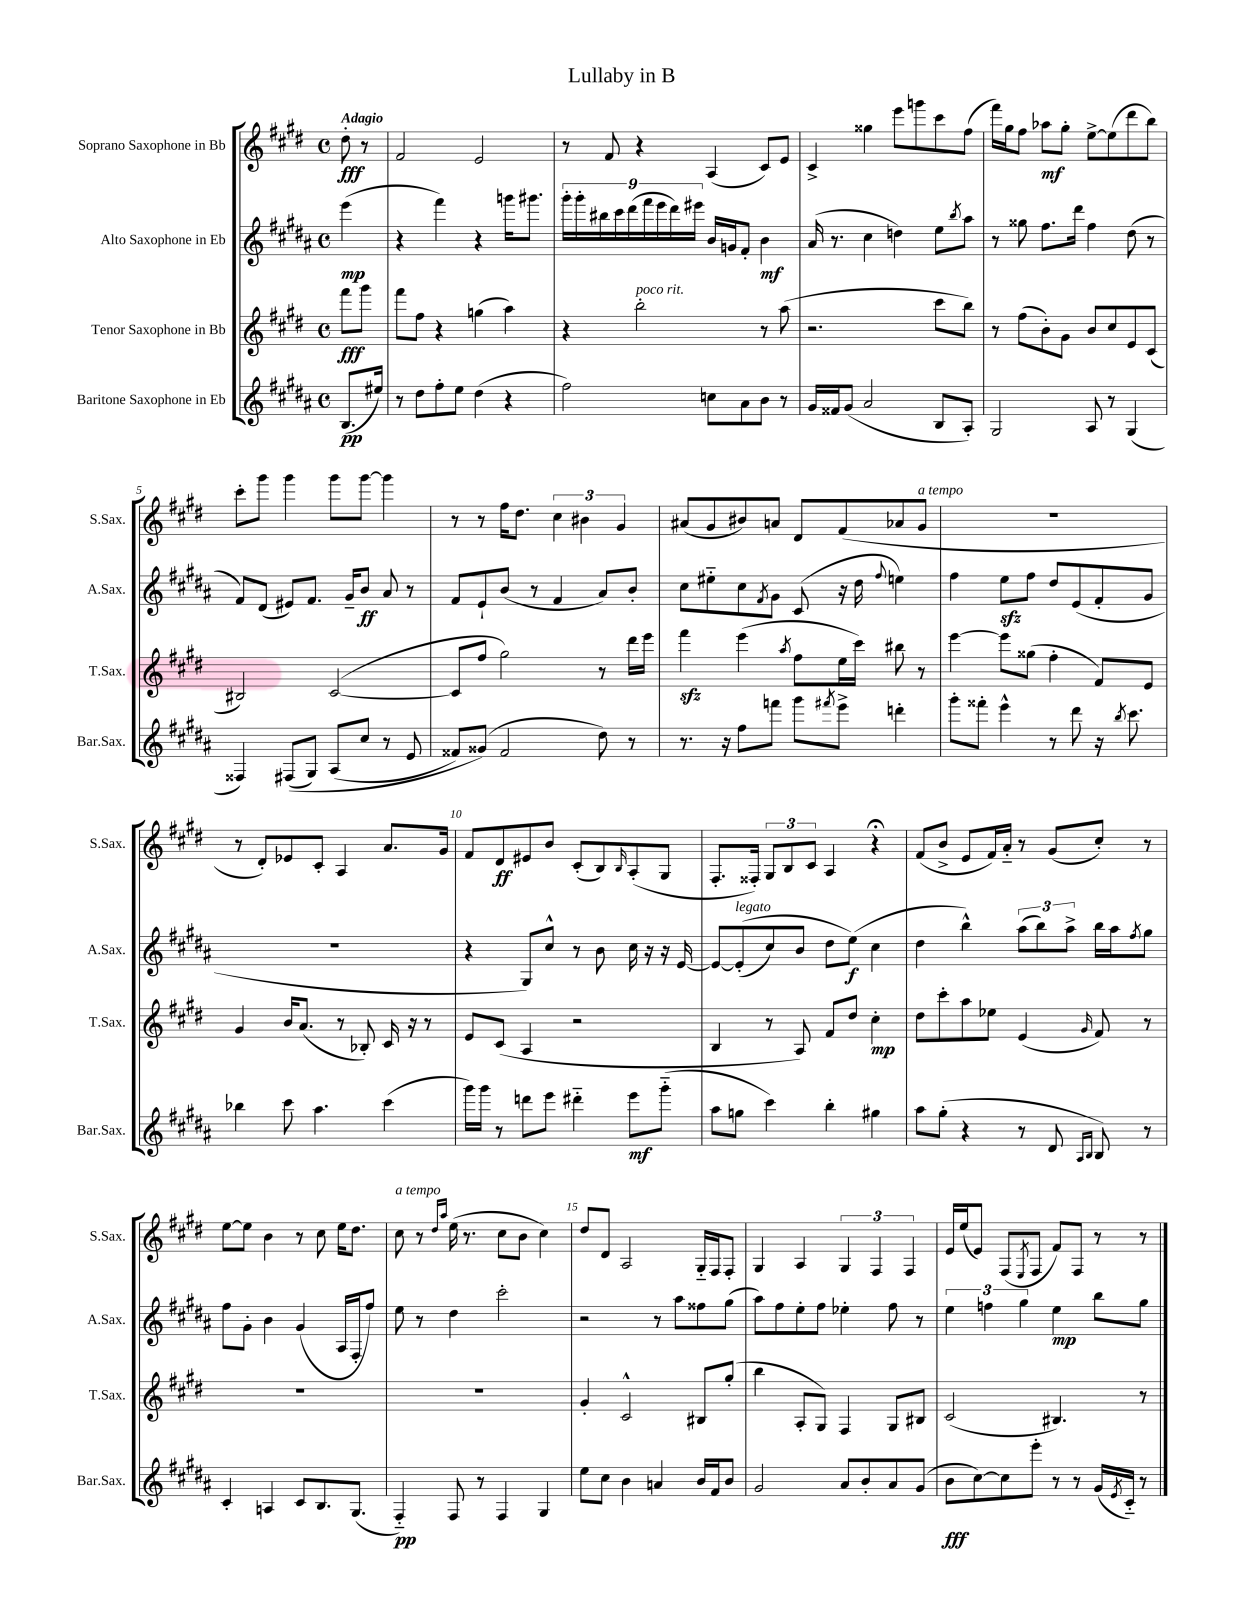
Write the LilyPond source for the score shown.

\header { title = "Lullaby in B" }
<<
\new StaffGroup <<
\new Staff = "s0" \with { instrumentName = "Soprano Saxophone in Bb" shortInstrumentName = "S.Sax." } {
    \clef treble \key e \major \defaultTimeSignature \time 4/4 \partial 4 \tempo "Adagio"
    dis''8-.\fff r8 |
    fis'2 e'2 |
    r8 fis'8 r4 a4( cis'8) e'8 |
    cis'4-> gisis''4 e'''8 g'''8 cis'''8 fis''8( |
    fis'''16) gis''16 fis''8 aes''8\mf gis''8-. e''8~-> e''8( dis'''8 b''8) |
    cis'''8-. gis'''8 gis'''4 gis'''8 gis'''8~ gis'''4 |
    r8 r8 fis''16 dis''8. \tuplet 3/2 { cis''4 bis'4 gis'4 } |
    ais'8( gis'8 bis'8) a'8 dis'8 fis'8( aes'8 gis'8^\markup { \italic "a tempo" } |
    R1 |
    r8 dis'8-.) ees'8 cis'8-. a4 a'8. gis'16 |
    fis'8 dis'8\ff eis'8 b'8 cis'8-.( b8) \grace { b16 } a8-.( gis8 |
    fis8.-. fisis16-.) \tuplet 3/2 { gis8 b8 cis'8 } a4 r4\fermata |
    fis'8( b'8-> e'8 fis'16) a'16-_ r8 gis'8( cis''8-.) r8 |
    e''8~ e''8 b'4 r8 cis''8 e''16 dis''8. |
    cis''8^\markup { \italic "a tempo" } r8 \grace { dis''16 a''16 } e''16( r8. cis''8 b'8 cis''4) |
    dis''8 dis'8 a2 gis16-_ fis16 fis8-. |
    gis4 a4 \tuplet 3/2 { gis4 fis4 fis4 } |
    e'16 e''16( e'8) fis8( \acciaccatura { e8 } fis8 fis'8) fis8 r8 r8 \bar "|." |
}
\new Staff = "s1" \with { instrumentName = "Alto Saxophone in Eb" shortInstrumentName = "A.Sax." } {
    \clef treble \key b \major \defaultTimeSignature \time 4/4 \partial 4
    e'''4\mp( |
    r4 fis'''4) r4 g'''16 gis'''8. |
    \tuplet 9/8 { gis'''16-. gis'''16-. bis''16 cis'''16 dis'''16( fis'''16 e'''16 dis'''16) eis'''16 } b'16 g'16 fis'8-. b'4\mf |
    ais'16( r8. cis''4 d''4) e''8 \acciaccatura { b''8 } ais''8 |
    r8 gisis''8 fis''8. dis'''16 fis''4 dis''8( r8 |
    fis'8) dis'8( eis'8) fis'8. gis'16-- b'8\ff ais'8 r8 |
    fis'8 e'8-! b'8( r8 fis'4 ais'8) b'8-. |
    cis''8 eis''8-_ cis''8 \acciaccatura { fis'8 } gis'8 cis'8( r16 dis''16 \appoggiatura { fis''8 } e''4) |
    fis''4 e''8\sfz fis''8 dis''8 e'8( fis'8-. gis'8 |
    R1 |
    r4 gis8) cis''8-^ r8 b'8 cis''16 r16 r16 e'16~ |
    e'8~ e'8-.^\markup { \italic "legato" }(\( cis''8) b'8 dis''8 e''8\f(\) cis''4 |
    dis''4 b''4-^) \tuplet 3/2 { ais''8( b''8) ais''8-> } b''16 ais''16 \acciaccatura { fis''8 } gis''8 |
    fis''8 gis'8-. b'4 gis'4( ais16 fis16-. fis''8) |
    e''8 r8 dis''4 cis'''2-. |
    r2 r8 ais''8 fisis''8 gis''8( |
    ais''8) fis''8 e''8-. fis''8 ees''4-. fis''8 r8 |
    \tuplet 3/2 { e''4 f''4 gis''4 } e''4\mp b''8 gis''8 \bar "|." |
}
\new Staff = "s2" \with { instrumentName = "Tenor Saxophone in Bb" shortInstrumentName = "T.Sax." } {
    \clef treble \key e \major \defaultTimeSignature \time 4/4 \partial 4
    fis'''8\fff gis'''8 |
    fis'''8 fis''8 r4 g''4( a''4) |
    r4 b''2-.^\markup { \italic "poco rit." } r8 a''8( |
    r2. cis'''8 b''8) |
    r8 fis''8( b'8-.) gis'8 b'8 cis''8 e'8 cis'8( |
    bis2) cis'2~( |
    cis'8 fis''8 gis''2) r8 dis'''16 e'''16 |
    fis'''4\sfz e'''4( \acciaccatura { a''8 } fis''8 e''16 cis'''16) bis''8 r8 |
    e'''4~ e'''8 gisis''8( fis''4-. fis'8) e'8 |
    gis'4 b'16 a'8.( r8 bes8-.) cis'16 r16 r8 |
    e'8 cis'8( a4 r2 |
    b4 r8 a8) fis'8 dis''8 cis''4-.\mp |
    dis''8 cis'''8-. a''8 ees''8 e'4( \grace { gis'16 } fis'8) r8 |
    R1 |
    R1 |
    gis'4-. cis'2-^ bis8 gis''8-.( |
    b''4 a8-. gis8) fis4 gis8 bis8 |
    cis'2( bis4.) r8 \bar "|." |
}
\new Staff = "s3" \with { instrumentName = "Baritone Saxophone in Eb" shortInstrumentName = "Bar.Sax." } {
    \clef treble \key b \major \defaultTimeSignature \time 4/4 \partial 4
    b8.\pp( eis''16) |
    r8 dis''8 fis''8-. e''8 dis''4( r4 |
    fis''2) c''8 ais'8 b'8 r8 |
    gis'16 fisis'16 gis'8( ais'2 b8 ais8-.) |
    gis2 ais8 r8 gis4( |
    fisis4) fis8(\( gis8) ais8( cis''8 r8 e'8 |
    fisis'8) gisis'8(\) fisis'2 dis''8) r8 |
    r8. r16 fis''8 f'''8 gis'''8 \acciaccatura { fis'''8 } e'''8-> d'''4-. |
    gis'''8-. fisis'''8-. e'''4-^ r8 dis'''8 r16 \acciaccatura { b''8 } cis'''8. |
    bes''4 cis'''8 ais''4. cis'''4( |
    gis'''16) gis'''16 r8 d'''8 e'''8 dis'''4-_ e'''8\mf gis'''8-_( |
    ais''8 g''8 cis'''4) b''4-. gis''4 |
    ais''8 gis''8-.( r4 r8 dis'8 \grace { ais16 b16 } b8) r8 |
    cis'4-. a4 cis'8 b8. gis8.( |
    fis4-_\pp) fis8 r8 fis4 gis4 |
    e''8 cis''8 b'4 a'4 b'16 fis'16 b'8 |
    gis'2 ais'8 b'8-. ais'8 gis'8( |
    b'8\fff cis''8~) cis''8 e'''8-. r8 r8 gis'16( \acciaccatura { e'8 } cis'16-_) r8 \bar "|." |
}
>>
>>
\layout { \context { \Score \override BarNumber.break-visibility = ##(#f #t #t) barNumberVisibility = #(every-nth-bar-number-visible 5) } }
